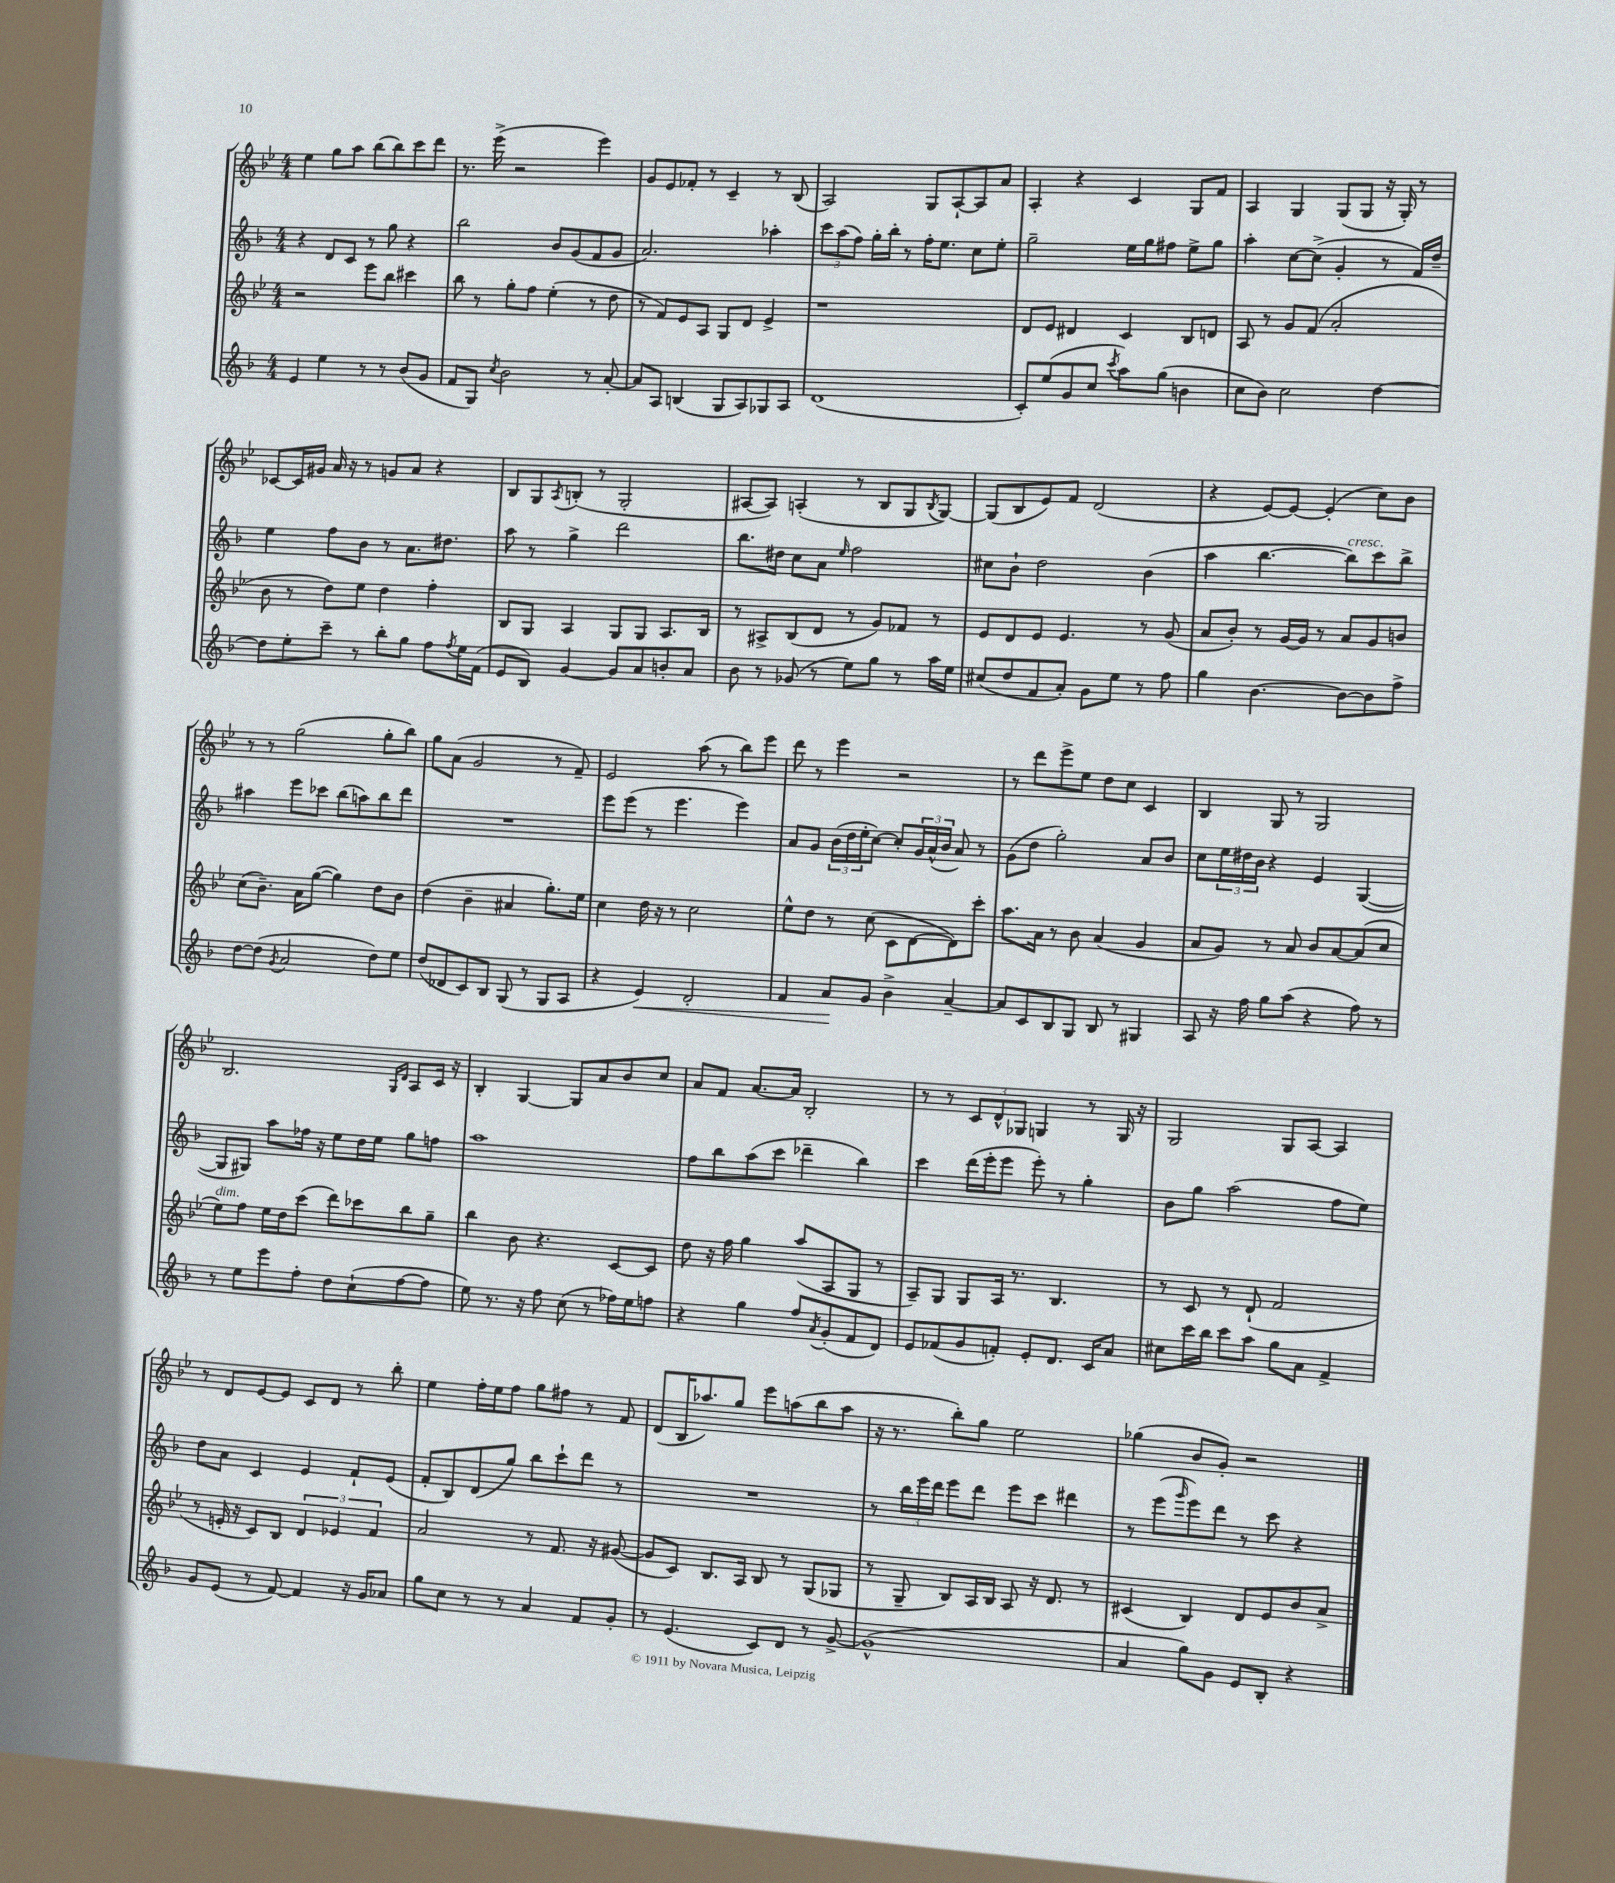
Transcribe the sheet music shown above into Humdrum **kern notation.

**kern	**dynam	**kern	**kern	**kern
*part4	*part4	*part3	*part2	*part1
*staff4	*staff4	*staff3	*staff2	*staff1
*clefG2	*	*clefG2	*clefG2	*clefG2
*k[b-]	*	*k[b-e-]	*k[b-]	*k[b-e-]
*M4/4	*	*M4/4	*M4/4	*M4/4
=1	=1	=1	=1	=1
4e/	.	2r	4r	4ee-\
4ee\	.	.	8d/L	8gg\L
.	.	.	8c/J	8aa\J
8r	.	8eee-\L	8r	(8bb-\L
8r	.	8bb-\J	8gg\	8bb-\)
(8b-/L	.	4ccc#X\	4r	8ccc\
8g/J	.	.	.	8ddd\J
=2	=2	=2	=2	=2
8f/L	.	8bb-\	2bb-\	8.r
8G/J)	.	8r	.	.
.	.	.	.	(16eee-^\
8qcc/	.	.	.	.
2b-\	.	8gg'\L	.	2r
.	.	8ff\J	.	.
.	.	(4ee-'\	8b-/L	.
.	.	.	(8g/	.
8r	.	8r	8f/	4eee-\)
[8a'/	.	8dd\	8g/J	.
=3	=3	=3	=3	=3
8a/L]	.	8r	2.a/)	8g/L
8A/J	.	8f/L)	.	8e-/
(4Bn/	.	8e-/	.	8f-X'/J
.	.	8A/J	.	8r
8G/L	.	8G/L	.	4c~/
8A/)	.	8d/J	.	.
8G-X/	.	4e-^/	4aa-X'\	8r
8A/J	.	.	.	(8B-/
=4	=4	=4	=4	=4
(1d	.	1r	12ccc\L	2A/)
.	.	.	(12aa\	.
.	.	.	12ff\J)	.
.	.	.	16gg'\LL	.
.	.	.	16bb-'\JJ	.
.	.	.	8r	.
.	.	.	16ff'\KL	8G/L
.	.	.	8.ee\J	.
.	.	.	.	[8A`/
.	.	.	8cc\L	8A/]
.	.	.	8ee'\J	8a/J
=5	=5	=5	=5	=5
8c'/L)	.	8d/L	2gg~\	4A'/
(8ee/	.	8e-/J	.	.
8g/	.	4d#X/	.	4r
8cc/J	.	.	.	.
8qccc/	.	.	.	.
8aa\L)	.	4c/	16ee\LL	4c/
.	.	.	16gg\J	.
(8gg\J	.	.	8ff#X\J	.
4bn\	.	8B-/L	8ee^\L	8G/L
.	.	8dn/J	8gg\J	8f/J
=6	=6	=6	=6	=6
8cc\L	.	8A/	4aa'\	4A/
8b-\J)	.	8r	.	.
2cc\	.	8g/L	[8cc\L	4G/
.	.	(8f/J	(8cc^\J]	.
.	.	2a'/	4g'/	(8G/L
.	.	.	.	8G/J
[4dd\	.	.	8r	16r
.	.	.	.	16G'/)
.	.	.	16f/LL)	8r
.	.	.	16dd~/JJ	.
!!LO:LB:g=z
=7	=7	=7	=7	=7
8dd\L]	.	8b-\	4ee\	[8c-X/L
8ee'\	.	8r	.	16c-/L]
.	.	.	.	16g#X/JJ
8ccc~\J	.	8dd\L)	8ff\L	16a/
.	.	.	.	16r
8r	.	8ee-\J	8b-\J	8r
8bb-'\L	.	4dd\	8r	8gn/L
8gg\J	.	.	8.a\L	8a/J
8ff\L	.	4ff'\	.	4r
.	.	.	8.dd#X\J	.
8qff/	.	.	.	.
16ee\L	.	.	.	.
(16f\JJ	.	.	.	.
=8	=8	=8	=8	=8
8e/L	.	8B-/L	8aa\	8B-/L
8B-/J)	.	8G/J	8r	8G/
.	.	.	.	8qA/
[4g/	.	4A/	4gg^\	(8Bn'/J
.	.	.	.	8r
8g/L]	.	8G/L	2ddd\	2G'/
8a/	.	8G/J	.	.
8bn'/	.	8.A/L	.	.
8a/J	.	.	.	.
.	.	16B-/Jk	.	.
=9	=9	=9	=9	=9
8b-\	.	8r	8.bb-\L	[8A#X/L
8r	.	8A#X^/L	.	8A#/J])
.	.	.	16dd#X\Jk	.
(8g-X/	.	(8B-/	8cc\L	(4An'/
8r	.	8d/J	8a\J	.
.	.	.	16qqee/	.
8ee\L)	.	8r	2ff\	8r
8gg\J	.	8g/L)	.	8B-/L
8r	.	8f-X/J	.	8G/
.	.	.	.	8qB-/
16aa\LL	.	8r	.	[8G/J)
16ee\JJ	.	.	.	.
=10	=10	=10	=10	=10
(8cc#X/L	.	8e-/L	8cc#X\L	(8G/L]
8dd/	.	8d/	8b-`\J	8B-/
8f/	.	8e-/J	2dd\	8e-/)
8a'/J)	.	4.e-/	.	8f/J
8g\L	.	.	.	(2d/
8ee\J	.	.	.	.
8r	.	8r	(4b-\	.
8ff\	.	(8g/	.	.
=11	=11	=11	=11	=11
4gg\	.	8a/L	4aa\	4r
.	.	8b-'/J)	.	.
[4.b-\	.	8r	[4.bb-\	[8e-/L)
.	.	[16g/LL	.	8e-/J_
.	.	16g/JJ]	.	.
.	.	8r	.	(4e-'/]
!	!	!	!LO:TX:a:i:t=cresc.	!
8b-\L_	.	8a/L	8bb-\L])	.
8b-\]	.	8g/	8ccc\	8cc\L)
8ff^\J	.	8bn/J	8bb-^\J	8b-\J
!!LO:LB:g=z
=12	=12	=12	=12	=12
[8dd\L	.	(8cc\L	4aa#X\	8r
(8dd\J]	.	8.b-~\J)	.	8r
8qg/	.	.	.	.
2a/	.	.	8eee\L	(2gg\
.	.	16a\KL	.	.
.	.	([8gg\J	8ccc-X\J	.
.	.	4gg\])	(8bb-\L	.
.	.	.	8aan\)	.
8dd\L)	.	8dd\L	8bb-\	8gg'\L
8ee\J	.	8b-\J	8ddd\J	8bb-\J)
=13	=13	=13	=13	=13
(8dd/L	.	(4dd\	1r	8gg\L
8d-X/	.	.	.	(8a\J
8c/)	.	4b-~\	.	2g/
8B-/J	.	.	.	.
(8G/	.	4a#X/	.	.
8r	.	.	.	.
8G/L	.	8.gg'\L)	.	8r
8A/J	.	.	.	8f~/)
.	.	16ee-\Jk	.	.
=14	=14	=14	=14	=14
4r	.	4cc\	8eee\L	2e-/
.	.	.	(8eee\J	.
!	!LO:HP:b	!	!	!
4e/)	<	16dd\	8r	.
.	.	16r	.	.
.	.	8r	4.eee\	.
2d'/	.	2cc\	.	(8aa\
.	.	.	.	8r
.	.	.	4eee\)	8bb-\L)
.	.	.	.	8eee-\J
=15	=15	=15	=15	=15
4f/	.	8ee-^^\L	8a/L	8ddd\
.	.	8dd\J	8g/J	8r
8a/L	.	8r	(24b-\LL	4eee-\
.	.	.	24dd\	.
.	.	.	24ee'\J	.
8g/J	[	(8cc\	[8cc\J)	.
4b-^\	.	8c\L	8cc'/L]	2r
.	.	[8d\	24g/L	.
.	.	.	(24a^^/	.
.	.	.	24b-/JJ	.
[4a~/	.	8d\])	8a/)	.
.	.	8ccc'\J	8r	.
=16	=16	=16	=16	=16
8a/L]	.	8.aa\L	(8g\L	8r
8c/	.	.	8dd\J	8ddd\L
.	.	16a\Jk	.	.
8B-/	.	8r	2gg'\)	8eee-^\
8G/J	.	8b-\	.	8ee-\J
8B-/	.	(4a/	.	8dd\L
8r	.	.	.	8cc\J
4G#X/	.	4g/	8a/L	4c/
.	.	.	8b-/J	.
=17	=17	=17	=17	=17
8A/	.	8a/L	8cc\L	4B-/
16r	.	8g/J)	24ee\L	.
.	.	.	24dd#X\	.
16ff\	.	.	.	.
.	.	.	24b-\JJ	.
8gg\L	.	8r	4r	8G/
(8aa\J	.	8a/	.	8r
4r	.	8b-/L	4e/	2G/
.	.	[8a/	.	.
8ff\)	.	(8a/]	([4G/	.
8r	.	8cc/J	.	.
!!LO:LB:g=z
=18	=18	=18	=18	=18
!	!	!LO:TX:a:i:t=dim.	!	!
8r	.	8ee-\L)	8G/L]	2.B-/
8ee\L	.	8ff\J	8G#X/J)	.
8eee\	.	16ee-\LL	8aa\L	.
.	.	16dd\J	.	.
8ff'\J	.	(8ccc\J	16ff-X\Jk	.
.	.	.	16r	.
8dd\L	.	8ddd\L)	8ee\L	.
(8cc`\	.	8ccc-X\	16dd\L	.
.	.	.	16ee\JJ	.
.	.	.	.	16qqG/LL
.	.	.	.	16qqd/JJ
[8ff\	.	8bb-\	8gg\L	8A/L
8ff\J]	.	8gg~\J	8ffn\J	16c/Jk
.	.	.	.	16r
=19	=19	=19	=19	=19
8ee\)	.	4bb-\	1aa	4B-'/
8.r	.	.	.	.
.	.	8b-\	.	[4G/
16r	.	.	.	.
8ff\	.	4.r	.	.
(8cc\	.	.	.	8G/L]
8r	.	.	.	8a/
16ff-X\LL)	.	[8c/L	.	8b-/
16ee\J	.	.	.	.
8ffn\J	.	8c/J]	.	8cc/J
=20	=20	=20	=20	=20
4r	.	8dd\	8ff\L	8a/L
.	.	16r	8bb-\	8f/J
.	.	16ff\	.	.
4gg\	.	4gg\	(8aa\	[8.a/L
.	.	.	8ccc\J	.
.	.	.	.	16a/Jk]
8ff/L	.	(8aa/L	4ddd-X~\	2B-'/
8qa/	.	.	.	.
(8g'/	.	8A/	.	.
8f/	.	8G/J	4bb-\)	.
8d/J)	.	8r	.	.
=21	=21	=21	=21	=21
8e/L	.	8A~/L)	4ccc\	8r
(8f-X/	.	8G/J	.	8r
8g/	.	8G/L	(16ddd\LL	12c/L
.	.	.	16eee'\J	.
.	.	.	.	12d^^/
8fn'/J)	.	16A/Jk	8eee\J	.
.	.	.	.	12G-X/J
.	.	8.r	.	.
8e'/L	.	.	8eee'\)	4Gn/
8.d/J	.	4.B-/	8r	.
.	.	.	4gg'\	8r
16c/KL	.	.	.	.
8a/J	.	.	.	16G/
.	.	.	.	16r
=22	=22	=22	=22	=22
8cc#X\L	.	8r	8b-\L	2G/
16ccc\L	.	8c/	8gg\J	.
16bb-\JJ	.	.	.	.
8ccc\L	.	8r	(2aa\	.
8aa\J	.	(8d`/	.	.
8gg\L	.	2f/	.	8G/L
8a\J	.	.	.	[8A/J
4f^/	.	.	8ff\L	4A/]
.	.	.	8ee\J)	.
!!LO:LB:g=z
=23	=23	=23	=23	=23
8g/L	.	8r	8dd\L	8r
(8e/J	.	16en'/	8a\J	8d/L
.	.	16r	.	.
8r	.	8c/L)	4c/	[8e-/
[8f/)	.	8B-/J	.	8e-/J]
4f/]	.	6d/	4e/	8c/L
.	.	.	.	8d/J
.	.	6e-X/	.	.
16r	.	.	8f`/L	8r
16g/KL	.	.	.	.
.	.	6f/	.	.
8a-X/J	.	.	(8e/J	8bb-'\
=24	=24	=24	=24	=24
8gg\L	.	2a/	8f'/L	4ee-\
8cc\J	.	.	8B-/)	.
8r	.	.	(8d/	16ff'\LL
.	.	.	.	16ee-\J
8r	.	.	8gg/J)	8ff\J
4a/	.	8r	8bb-\L	8gg\L
.	.	8.f/	8ccc`\	8ff#X\J
8f/L	.	.	8ddd\J	8r
.	.	16r	.	.
8g'/J	.	([8g#X/	8r	8f/
=25	=25	=25	=25	=25
8r	.	8g#/L]	1r	(8d/L
(4.e/	.	8c/J)	.	16B-/K
.	.	.	.	8.aa-X/)
.	.	8.B-/L	.	.
.	.	.	.	8gg/J
.	.	16A/Jk	.	.
8c/L)	.	8B-/	.	8eee-\L
8d/J	.	8r	.	(8aan\
8r	.	(8G/L	.	8bb-\
[8g^/	.	8G-X/J	.	8aa\J
=26	=26	=26	=26	=26
(1g^^]	.	8r	8r	16r
.	.	.	.	8.r
.	.	8G~/	24bb-\LL	.
.	.	.	24eee\	.
.	.	.	24ddd\JJ	.
.	.	8B-/L)	8eee\L	8bb-'\L)
.	.	16A/L	8ddd\J	8gg\J
.	.	16B-/JJ	.	.
.	.	8A/	8eee\L	2ee-\
.	.	16r	8ccc\J	.
.	.	8.d/	.	.
.	.	.	4ddd#X\	.
.	.	8r	.	.
=27	=27	=27	=27	=27
4a/	.	(4c#X/	8r	(4gg-X\
.	.	.	(8eee\L	.
.	.	.	16qqggg/	.
8gg\L)	.	4B-/)	8eee\)	8b-/L
8g\J	.	.	8ddd\J	8g'/J)
8e/L	.	8d/L	8r	2r
8B-'/J	.	8e-/	8ccc\	.
4r	.	8b-/	4r	.
.	.	8a^/J	.	.
==	==	==	==	==
*-	*-	*-	*-	*-
